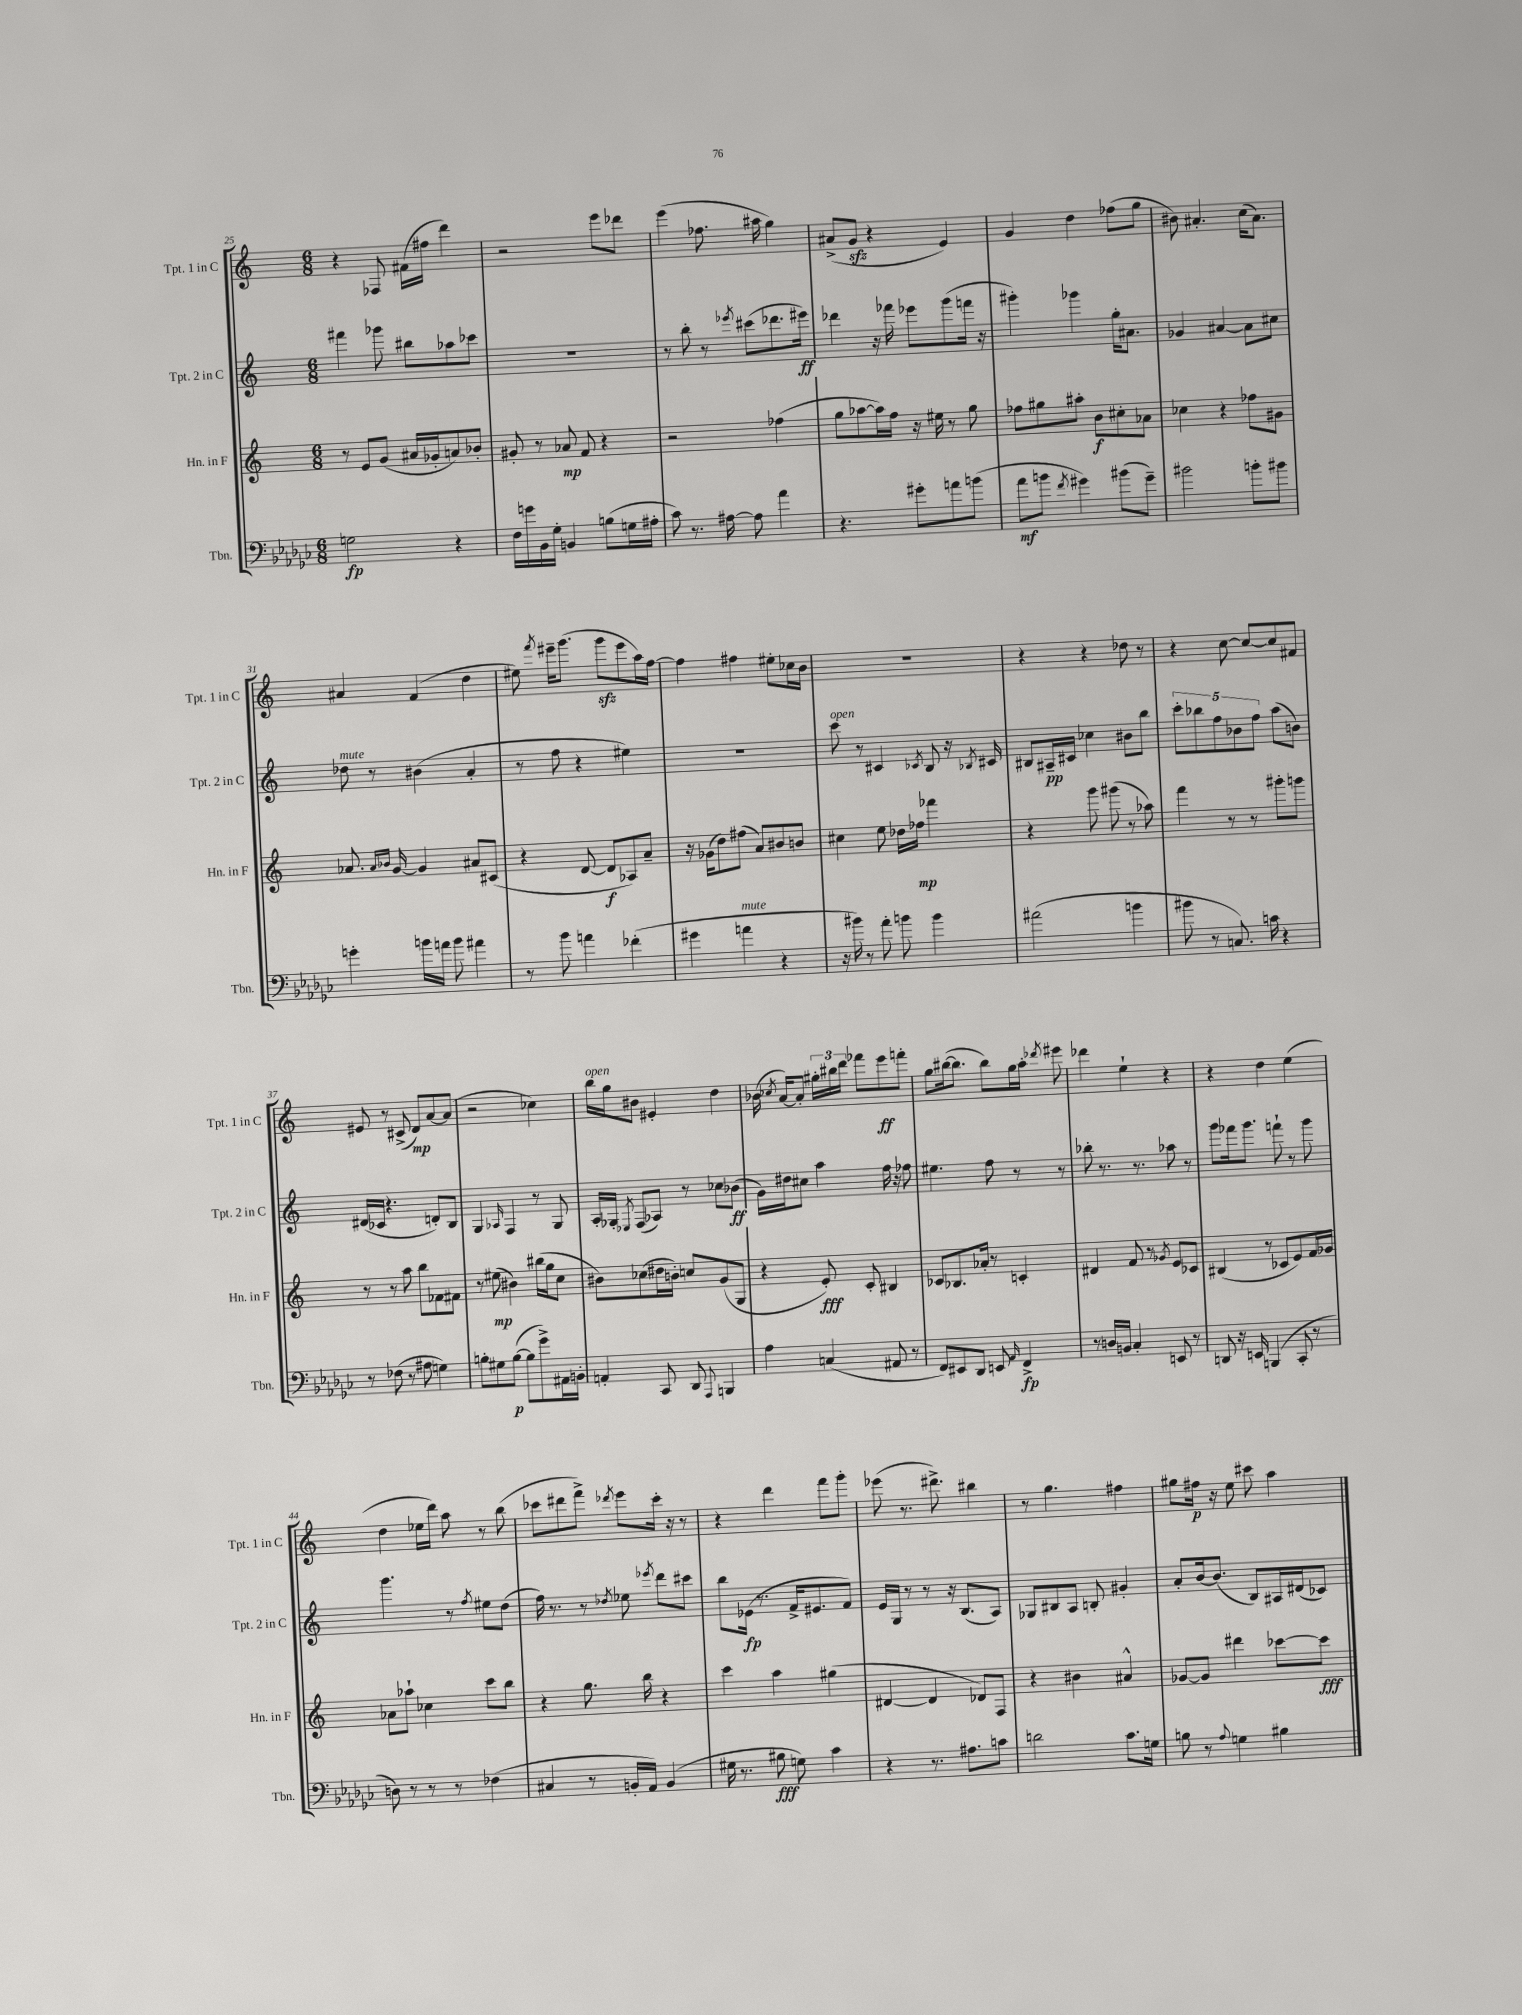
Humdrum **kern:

**kern	**kern	**kern	**kern
*staff4	*staff3	*staff2	*staff1
*clefF4	*clefG2	*clefG2	*clefG2
*k[b-e-a-d-g-c-]	*k[]	*k[]	*k[]
*M6/8	*M6/8	*M6/8	*M6/8
2G	8r	4fff#	4r
.	8e	.	.
.	(8g	8ggg-	8F-
.	16a#	8bb#	(16f#
.	16g-'	.	16ff#
4r	8a)	8aa-	4ddd)
.	8b-'	8ccc-	.
=	=	=	=
16F	8g#'	2.r	2r
16g	.	.	.
16BB-	8r	.	.
16G-'	.	.	.
4BB	8a-	.	.
.	8f	.	.
(8B	4r	.	8eee
16G	.	.	8ddd-
16A#'	.	.	.
=	=	=	=
8c-)	2r	8r	(4eee
8.r	.	8bb'	.
.	.	8r	8.ff-
[16A#	.	.	.
.	.	8qeee-	.
8A#]	.	(8ccc#	.
.	.	.	16aa#
4a-	(4ff-	8.ddd-	4gg)
.	.	16eee#)	.
=	=	=	=
4.r	8gg	4ddd-	(8a#^
.	[8aa-	.	8g
.	16aa-])	16r	4r
.	16ff	16fff-	.
8g#'	16r	8eee-	.
.	16ee#	.	.
8a	8r	(8ggg	4e)
(8b	8gg	16fff	.
.	.	16r	.
=	=	=	=
8a-	8ff-	4ggg#')	4g
8b	8gg#	.	.
8qf	.	.	.
4g#)	8aa#'	4ggg-	4dd
.	8b	.	.
(8b#	8cc#'	16gg'	(8ff-
.	.	8.a#	.
8g#~)	8a-	.	8gg
=	=	=	=
2b#	4cc-	4g-	8b#)
.	.	.	4.a#'
.	4r	[4a#	.
8b'	8ff-	8a#]	(16cc
.	.	.	8.a#)
8b#	8g#	8cc#	.
=	=	=	=
4g'	8.a-	8dd-	4a#
.	.	8r	.
.	16qqa-	.	.
.	16qqb-	.	.
.	[16g	.	.
16b	4g]	(4b#	(4f
16a	.	.	.
8b	.	.	.
4a#	8a#	4a'	4dd
.	(8c#	.	.
=	=	=	=
8r	4r	8r	8ee#)
.	.	.	8qfff
8b-	.	8ff	16eee#~
.	.	.	(8.ggg
4a	[8d	4r	.
.	8d]	.	8ggg
(4f-'	8A-)	4ee#)	8eee#
.	8a~	.	16aa)
.	.	.	[16ff
=	=	=	=
4g#	16r	2.r	4ff]
.	(16g-	.	.
.	8dd)	.	.
4a	(8ff#	.	4ff#
.	8a)	.	.
4r	8b#	.	8ee#'
.	8b	.	16cc-
.	.	.	16b
=	=	=	=
16r	4cc#	8ccc	2.r
16b#)	.	.	.
8r	.	8r	.
8a-'	8ee	4c#	.
8b	16dd-	.	.
.	16ff-	.	.
.	.	8qc-	.
4b	4fff-	8B	.
.	.	16r	.
.	.	8qB-	.
.	.	16c#	.
=	=	=	=
(2a#	4r	8B#	4r
.	.	16A#~	.
.	.	16c#	.
.	8ggg	4cc-	4r
.	(8ggg#	.	.
4b	8r	8b#	8dd-
.	8aa-)	8bb	8r
=	=	=	=
8b#	4fff	10ccc'	4r
.	.	10bb-	.
8r	.	.	.
.	.	10ff	.
8.C)	8r	.	[8cc
.	.	10b-	.
.	8r	.	8cc_
.	.	10ff	.
16c	.	.	.
4r	8ggg#'	(8aa	8cc]
.	8ggg	8b)	8f#
=	=	=	=
8r	8r	(16d#	8e#
.	.	16c-	.
(8F-	8r	4.r	8r
8r	8aa	.	(8c#^
8A#	8bb	.	8d)
4G)	8f-	8d')	[8a
.	8f#	8B	(8a]
=	=	=	=
8B'	8r	4G	2r
8G#	(8ee#	.	.
.	.	16qqA-	.
([8B	4b#)	4F	.
8B]	.	.	.
8g-^)	(16bb#	8r	4cc-)
.	16gg	.	.
16AA#	8cc	8G	.
16BB'	.	.	.
=	=	=	=
4AA'	8b#)	16A'	16bb
.	.	16G-'	16gg
.	.	8qE-	.
.	(8cc-	(8F	8b#
8CC-	16dd#	8A-)	4e#'
.	16b')	.	.
8DD-	8cc	8r	.
8qqAAA-	.	.	.
4BBB	(8g	8cc-	4dd
.	8G	(8b-	.
=	=	=	=
4A-	4r	16g)	(16b-
.	.	.	8qcc-
.	.	16dd#	[16a)
.	.	8cc#	8a']
(4C	8e')	4aa	24gg#'
.	.	.	24bb#
.	.	.	24ddd
.	8c'	.	8fff-
8AA#	4B#	16ff	8eee
.	.	16r	.
8r	.	8ff-	8fff'
=	=	=	=
8FF)	8c-	4.ee#	8gg
8EE#	8.B-	.	([16bb#
.	.	.	8.bb#]
8DD-	.	.	.
.	16a-'	.	.
8EE	8r	8ff	8bb#)
16qqAA-	.	.	.
4FF^	4c'	8r	16gg
.	.	.	16aa'
.	.	.	8qddd-
.	.	8r	8eee#
=	=	=	=
8r	4d#	8bb-'	4ddd-
16D	.	8.r	.
16BB	.	.	.
4C-'	8f	.	4ee`
.	.	8.r	.
.	8r	.	.
.	8qg-	.	.
8EE	8e	8aa-	4r
8r	8c-	8r	.
=	=	=	=
8DD	(4B#	8ggg	4r
16r	.	16fff-	.
16EE	.	8.ggg	.
(4BBB	8r	.	4dd
.	8c-	8fff`	.
8CC-'	8e)	8r	(4ee
8r	16f	8ggg	.
.	16g-	.	.
=	=	=	=
8D)	8a-	4.ggg	4dd
8r	8aa-`	.	.
8r	4cc-	.	16ee-
.	.	.	16ddd)
8r	.	8r	8aa
.	.	8qff	.
(4F-	8ccc	8ee#	8r
.	8bb	(8dd	(8bb
=	=	=	=
4C#	4r	16ff)	8ccc-
.	.	8.r	.
.	.	.	8ddd#
8r	8.gg	8r	8fff^)
.	.	8qdd-	8qddd-
16BB'	.	8ee-	8eee
16AA-)	16bb	.	.
.	.	8qeee-	.
(4BB	4r	8ddd	16ccc-'
.	.	.	16r
.	.	8ccc#	8r
=	=	=	=
16G#	4ccc	8bb	4r
8.r	.	.	.
.	.	(16e-	.
.	.	8.r	.
8B#	4aa	.	4ddd
8G)	.	16f^	.
.	.	8.e#	.
4c-	(4gg#	.	8fff
.	.	8f)	8ggg'
=	=	=	=
4r	[4d#	16e	(8eee-
.	.	16G	.
.	.	8r	8.r
8.r	4d#]	8r	.
.	.	.	8.ddd#^)
.	.	16r	.
8.A#	.	(8.B	.
.	8d-)	.	4bb#
8c	8F	8A)	.
=	=	=	=
2d	4r	8G-	8r
.	.	8B#	4.gg
.	4b#	8A	.
.	.	8B'	.
8.c-	4a#^^	4g#'	4ff#
16G	.	.	.
=	=	=	=
8B	[8g-	8a'	8gg#
8r	8g-]	[16b	16ff#
.	.	(8.b]	16r
8qqA-	.	.	.
4G	4ddd#	.	8ee
.	.	8B)	8ccc#
4B#	[8ccc-	16A#	4aa
.	.	(16d#	.
.	8ccc-]	8c-)	.
==	==	==	==
*-	*-	*-	*-
